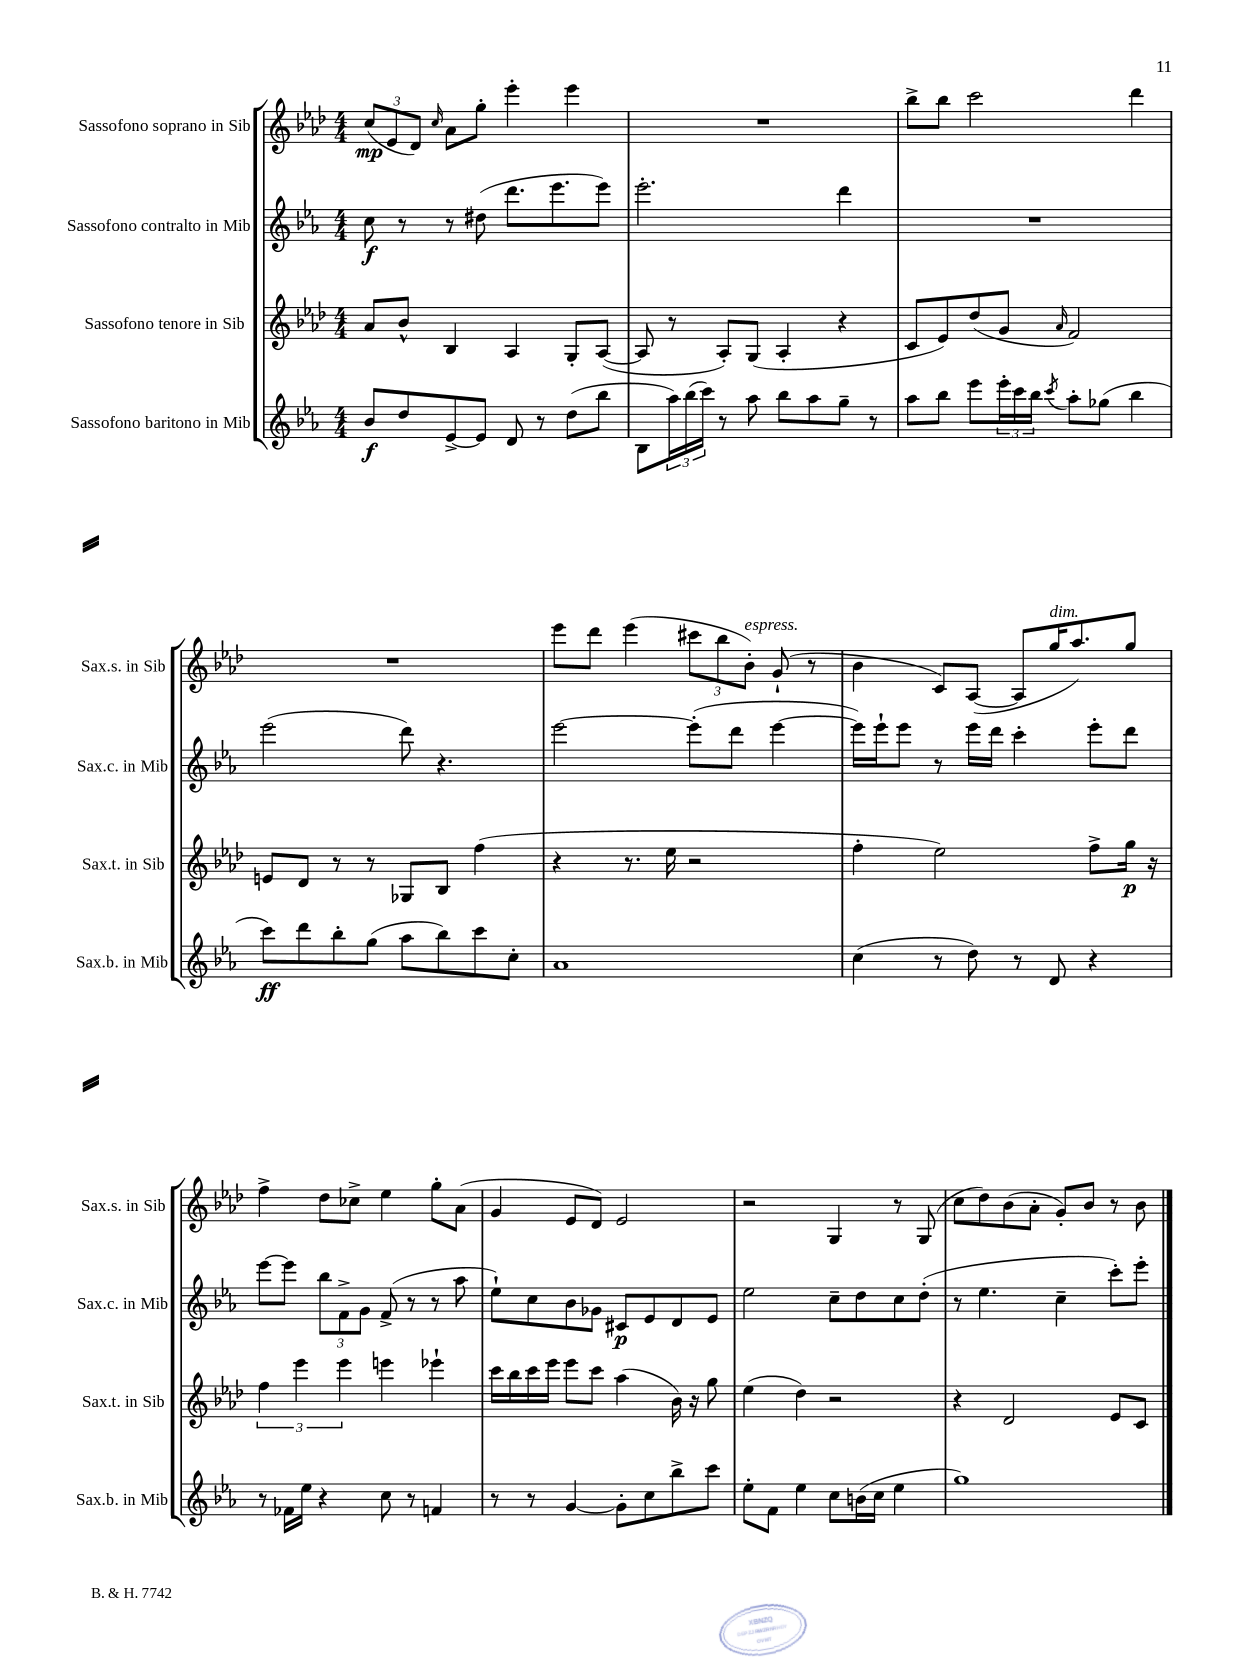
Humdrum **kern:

**kern	**dynam	**kern	**dynam	**kern	**dynam	**kern	**dynam
*part4	*part4	*part3	*part3	*part2	*part2	*part1	*part1
*staff4	*staff4	*staff3	*staff3	*staff2	*staff2	*staff1	*staff1
*I"Sassofono baritono in Mib	*	*I"Sassofono tenore in Sib	*	*I"Sassofono contralto in Mib	*	*I"Sassofono soprano in Sib	*
*I'Sax.b. in Mib	*	*I'Sax.t. in Sib	*	*I'Sax.c. in Mib	*	*I'Sax.s. in Sib	*
*clefG2	*	*clefG2	*	*clefG2	*	*clefG2	*
*k[b-e-a-]	*	*k[b-e-a-d-]	*	*k[b-e-a-]	*	*k[b-e-a-d-]	*
*M4/4	*	*M4/4	*	*M4/4	*	*M4/4	*
=1	=1	=1	=1	=1	=1	=1	=1
8b-/L	f	8a-/L	.	8cc\	f	(12cc/L	mp
.	.	.	.	.	.	12e-/	.
8dd/	.	8b-^^/J	.	8r	.	.	.
.	.	.	.	.	.	12d-/J)	.
.	.	.	.	.	.	16qqcc/	.
[8e-^/	.	4B-/	.	8r	.	8a-\L	.
8e-/J]	.	.	.	(8dd#X\	.	8gg'\J	.
8d/	.	4A-/	.	8.ddd\L	.	4eee-'\	.
8r	.	.	.	.	.	.	.
.	.	.	.	8.eee-\	.	.	.
(8dd\L	.	8G'/L	.	.	.	4eee-\	.
8bb-\J	.	([8A-/J	.	8eee-\J)	.	.	.
=2	=2	=2	=2	=2	=2	=2	=2
8B-\L	.	8A-/]	.	2.eee-'\	.	1r	.
24aa-\L)	.	8r	.	.	.	.	.
(24bb-\	.	.	.	.	.	.	.
24ccc\JJ)	.	.	.	.	.	.	.
8r	.	8A-'/L)	.	.	.	.	.
8aa-\	.	(8G/J	.	.	.	.	.
8bb-\L	.	4A-'/	.	.	.	.	.
8aa-\	.	.	.	.	.	.	.
8gg~\J	.	4r	.	4ddd\	.	.	.
8r	.	.	.	.	.	.	.
=3	=3	=3	=3	=3	=3	=3	=3
8aa-\L	.	8c/L	.	1r	.	8bb-^\L	.
8bb-\J	.	8e-/)	.	.	.	8bb-\J	.
8eee-\L	.	(8dd-/	.	.	.	2ccc\	.
24eee-'\L	.	8g/J	.	.	.	.	.
24ccc\	.	.	.	.	.	.	.
24bb-\JJ	.	.	.	.	.	.	.
8qccc/	.	16qqa-/	.	.	.	.	.
8aa-'\L	.	2f/)	.	.	.	.	.
(8gg-X\J	.	.	.	.	.	.	.
4bb-\	.	.	.	.	.	4ddd-\	.
!!LO:LB:g=z
=4	=4	=4	=4	=4	=4	=4	=4
8ccc\L)	ff	8en/L	.	(2eee-\	.	1r	.
8ddd\	.	8d-/J	.	.	.	.	.
8bb-'\	.	8r	.	.	.	.	.
(8gg\J	.	8r	.	.	.	.	.
8aa-\L	.	8G-X/L	.	8ddd\)	.	.	.
8bb-\)	.	8B-/J	.	4.r	.	.	.
8ccc\	.	(4ff\	.	.	.	.	.
8cc'\J	.	.	.	.	.	.	.
=5	=5	=5	=5	=5	=5	=5	=5
1a-	.	4r	.	[2eee-\	.	8eee-\L	.
.	.	.	.	.	.	8ddd-\J	.
.	.	8.r	.	.	.	(4eee-\	.
.	.	16ee-\	.	.	.	.	.
.	.	2r	.	(8eee-'\L]	.	12ccc#X\L	.
.	.	.	.	.	.	12bb-\	.
.	.	.	.	8ddd\J	.	.	.
!	!	!	!	!	!	!LO:TX:a:i:t=espress.	!
.	.	.	.	.	.	12b-'\J)	.
.	.	.	.	[4eee-\	.	(8g`/	.
.	.	.	.	.	.	8r	.
=6	=6	=6	=6	=6	=6	=6	=6
(4cc\	.	4ff'\	.	16eee-\LL])	.	4b-\	.
.	.	.	.	16eee-`\J	.	.	.
.	.	.	.	8eee-\J	.	.	.
8r	.	2ee-\)	.	8r	.	8c/L)	.
8dd\)	.	.	.	16eee-\LL	.	([8A-/J	.
.	.	.	.	16ddd\JJ	.	.	.
8r	.	.	.	4ccc'\	.	8A-/L]	.
!	!	!	!	!	!	!LO:TX:a:i:t=dim.	!
8d/	.	.	.	.	.	16gg/K	.
.	.	.	.	.	.	8.aa-/)	.
4r	.	8ff^\L	.	8eee-'\L	.	.	.
.	.	16gg\Jk	p	8ddd\J	.	8gg/J	.
.	.	16r	.	.	.	.	.
!!LO:LB:g=z
=7	=7	=7	=7	=7	=7	=7	=7
8r	.	6ff\	.	[8eee-\L	.	4ff^\	.
16f-X\LL	.	.	.	8eee-\J]	.	.	.
.	.	6eee-\	.	.	.	.	.
16ee-\JJ	.	.	.	.	.	.	.
4r	.	.	.	12bb-\L	.	8dd-\L	.
.	.	6eee-\	.	12f^\	.	.	.
.	.	.	.	.	.	8cc-X^\J	.
.	.	.	.	12g\J	.	.	.
8cc\	.	4eeen\	.	(8f^/	.	4ee-\	.
8r	.	.	.	8r	.	.	.
4fn/	.	4eee-X`\	.	8r	.	8gg'\L	.
.	.	.	.	8aa-\	.	(8a-\J	.
=8	=8	=8	=8	=8	=8	=8	=8
8r	.	16ccc\LL	.	8ee-`\L)	.	4g/	.
.	.	16bb-\	.	.	.	.	.
8r	.	16ccc\	.	8cc\	.	.	.
.	.	16eee-\JJ	.	.	.	.	.
[4g/	.	8eee-\L	.	8b-\	.	8e-/L	.
.	.	8ccc\J	.	8g-X\J	.	8d-/J)	.
8g'\L]	.	(4aa-\	.	8c#X/L	p	2e-/	.
8cc\	.	.	.	8e-/	.	.	.
8bb-^\	.	16b-\)	.	8d/	.	.	.
.	.	16r	.	.	.	.	.
8ccc\J	.	8gg\	.	8e-/J	.	.	.
=9	=9	=9	=9	=9	=9	=9	=9
8ee-'\L	.	(4ee-\	.	2ee-\	.	2r	.
8f\J	.	.	.	.	.	.	.
4ee-\	.	4dd-\)	.	.	.	.	.
8cc\L	.	2r	.	8cc~\L	.	4G/	.
(16bn\L	.	.	.	8dd\	.	.	.
16cc\JJ	.	.	.	.	.	.	.
4ee-\	.	.	.	8cc\	.	8r	.
.	.	.	.	(8dd'\J	.	(8G/	.
=10	=10	=10	=10	=10	=10	=10	=10
1gg)	.	4r	.	8r	.	8cc\L	.
.	.	.	.	4.ee-\	.	8dd-\)	.
.	.	2d-/	.	.	.	(8b-\	.
.	.	.	.	.	.	8a-'\J	.
.	.	.	.	4cc~\	.	8g'/L)	.
.	.	.	.	.	.	8b-/J	.
.	.	8e-/L	.	8ccc'\L)	.	8r	.
.	.	8c/J	.	8eee-'\J	.	8b-\	.
==	==	==	==	==	==	==	==
*-	*-	*-	*-	*-	*-	*-	*-
